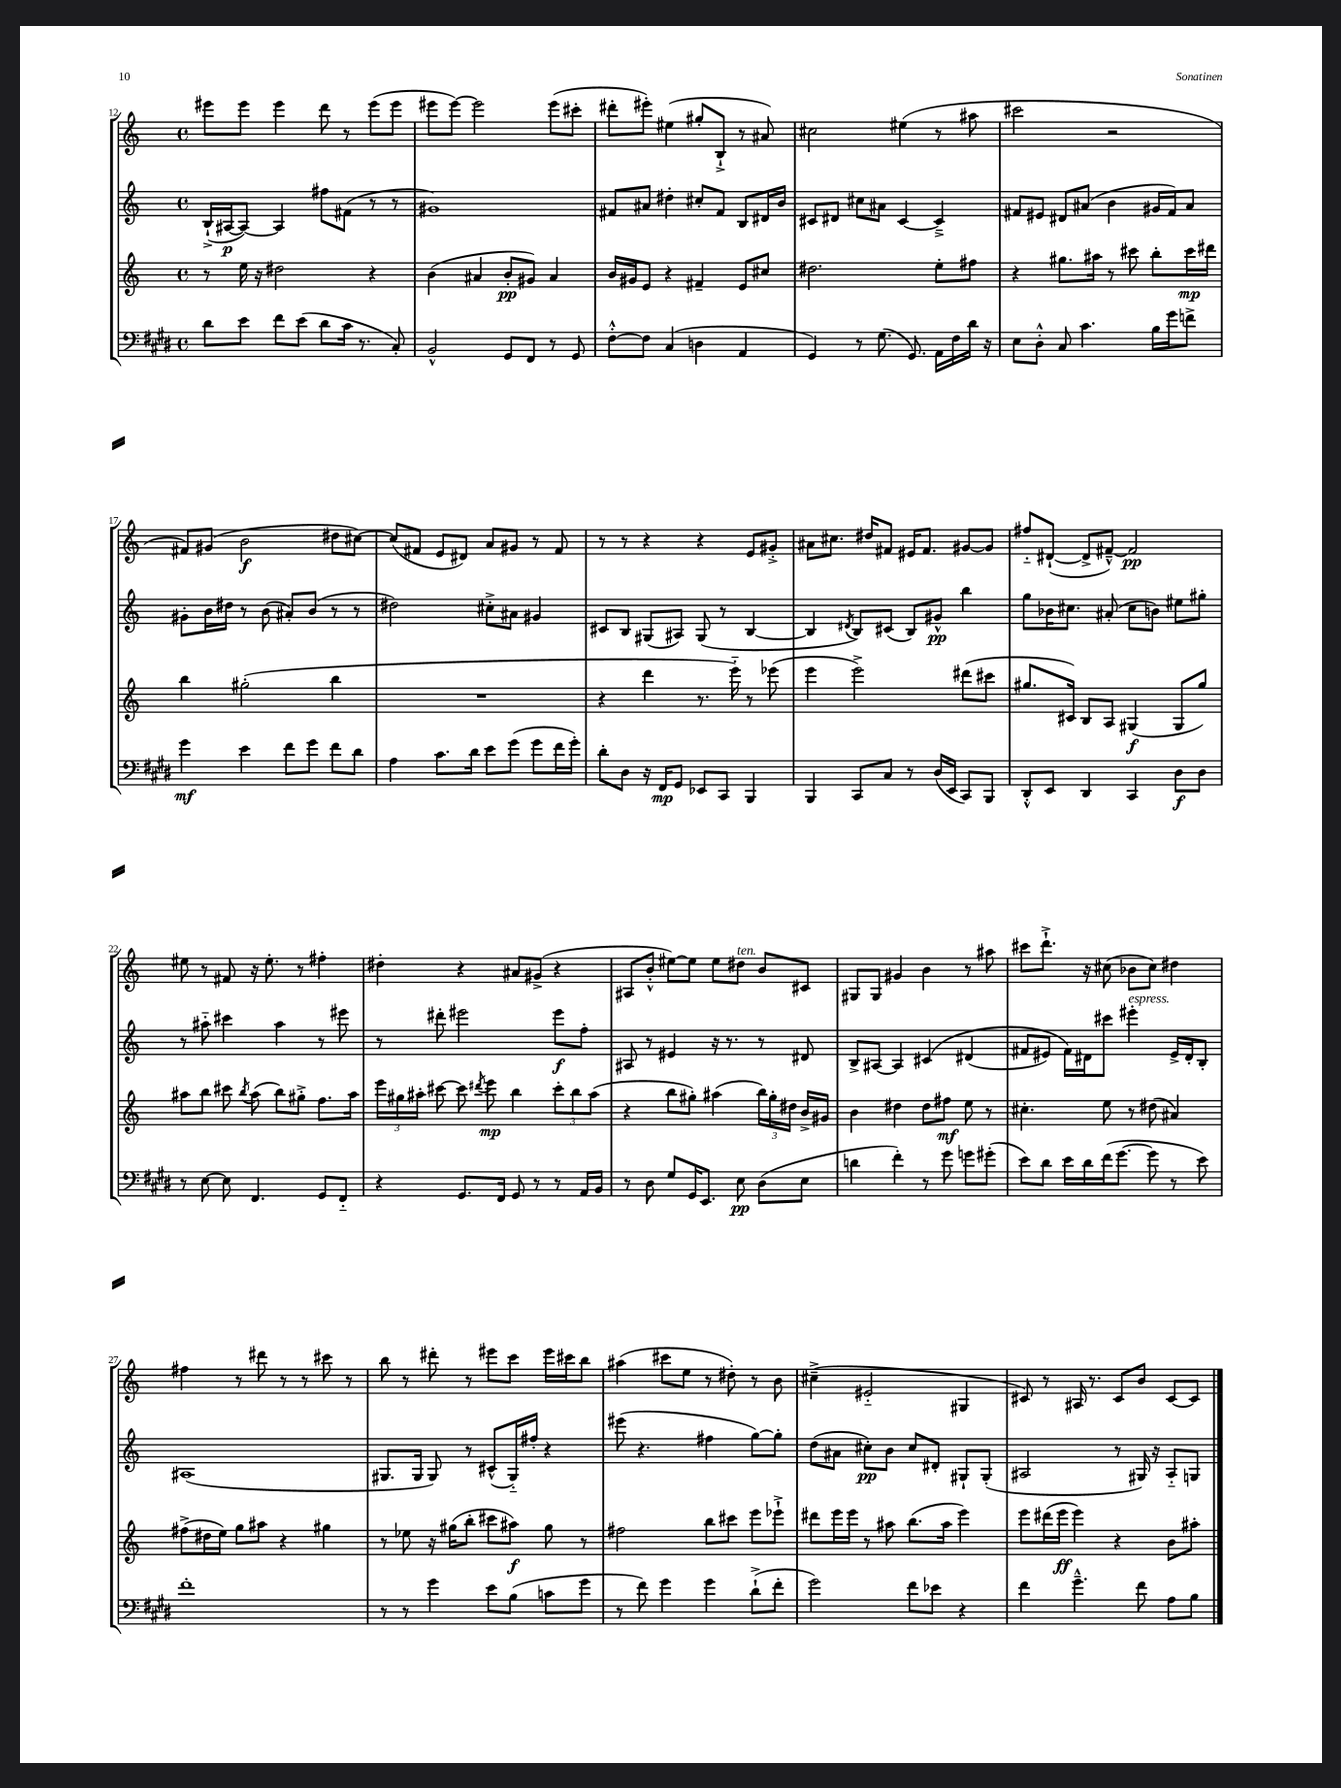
<<
\new StaffGroup <<
\new Staff = "s0" {
    \clef treble \key c \major \defaultTimeSignature \time 4/4
    \autoBeamOff eis'''8[ eis'''8] eis'''4 d'''8 r8 eis'''8[( eis'''8] |
    eis'''8[ eis'''8]~) eis'''2 eis'''8[( cis'''8]-. |
    dis'''8[-. eis'''8]-.) eis''4( gis''8[-. b8]-!-> r8 ais'8) |
    cis''2 eis''4( r8 ais''8 |
    cis'''2 r2 |
    fis'8[) gis'8]( b'2\f dis''8[ cis''8]~) |
    cis''8[( fis'8] e'8[ dis'8]) a'8[ gis'8] r8 fis'8 |
    r8 r8 r4 r4 e'8[ gis'8]-.-> |
    ais'8[ cis''8.] dis''16[ fis'8] eis'16[ fis'8.] gis'8[~ gis'8] |
    fis''8[-_ dis'8]~-!( dis'8[-> fis'8]~---^) fis'2\pp |
    eis''8 r8 fis'8 r16 eis''8.-. r8 fis''4-. |
    dis''4-. r4 ais'8[ gis'8]->( r4 |
    ais8[ b'8]-.-^ eis''8[~) eis''8] eis''8[ dis''8]^\markup { \italic "ten." } b'8[ cis'8] |
    gis8[ gis8] gis'4 b'4 r8 ais''8 |
    cis'''8[ d'''8.]-!-> r16 cis''8( bes'8[ cis''8]) dis''4 |
    fis''4 r8 dis'''8 r8 r8 cis'''8 r8 |
    b''8 r8 dis'''8-. r8 eis'''8[ c'''8] eis'''16[ cis'''16 b''8] |
    ais''4( cis'''8[ e''8] r8 dis''8-.) r8 b'8 |
    cis''4--->( eis'2-_ gis4 |
    cis'8) r8 ais16 r8. cis'8[ b'8] cis'8[~ cis'8] \bar "|." |
}
\new Staff = "s1" {
    \clef treble \key c \major \defaultTimeSignature \time 4/4
    \autoBeamOff b16[-!->( ais16~\p ais8]~) ais4 fis''8[ fis'8]( r8 r8 |
    gis'1) |
    fis'8[ ais'8] dis''4-. cis''8[-. fis'8] b8[ dis'16 b'16] |
    cis'8[ dis'8] cis''8[ ais'8] cis'4~ cis'4---> |
    fis'8[ eis'8] dis'8[ ais'8]( b'4 gis'16[ fis'16) ais'8] |
    gis'8[-. b'16 dis''16] r8 b'8( ais'8[-.) b'8]( r8 r8 |
    dis''2) cis''8[-.-> ais'8] gis'4 |
    cis'8[ b8] gis8[( ais8]) gis8( r8 b4~ |
    b4 \acciaccatura { dis'8 } b8[) cis'8]( b8[) gis'8]-^\pp b''4 |
    g''8[ bes'16 cis''8.] ais'8-.( cis''8[ b'8]) eis''8[ gis''8]-. |
    r8 ais''8-_ cis'''4 ais''4 r8 eis'''8 |
    r8 dis'''8-. eis'''2 eis'''8[\f f''8]-. |
    ais8 r8 eis'4 r16 r8. r8 dis'8 |
    b8[-> ais8]~ ais4 cis'4\( dis'4( |
    fis'8[ eis'8]) fis'16[\) dis'16 cis'''8] eis'''4-.^\markup { \italic "espress." } eis'16[-> dis'16-. b8]-. |
    ais1( |
    gis8.[ gis16] gis8) r8 cis'8[-^( gis16-_) fis''16]-. r4 |
    eis'''8( r4. fis''4 g''8[~) g''8]-. |
    d''8[( ais'8] cis''8[-.\pp) b'8] cis''8[ dis'8]-. gis8[-! gis8]-.( |
    ais2 r8 gis16) r16 ais8[-_ g8] \bar "|." |
}
\new Staff = "s2" {
    \clef treble \key c \major \defaultTimeSignature \time 4/4
    \autoBeamOff r8 e''16 r16 dis''2 r4 |
    b'4( ais'4 b'8[-.\pp gis'8]) ais'4 |
    b'16[ gis'16 e'8] r4 fis'4-- e'8[ cis''8] |
    dis''2. e''8[-. fis''8] |
    r4 gis''8.[ ais''16] r8 cis'''8 b''8[-. cis'''16\mp dis'''16] |
    b''4 gis''2-.( b''4 |
    R1 |
    r4 d'''4 r8. e'''16-_) r8 ees'''8( |
    e'''4 e'''2->) dis'''8[( cis'''8] |
    gis''8.[ cis'16]) b8[ a8] gis4\f( gis8[ gis''8]) |
    ais''8[ b''8] cis'''8 \acciaccatura { b''8 } ais''8( b''8[) gis''8]-.-> f''8.[ ais''16] |
    \tuplet 3/2 { e'''16[ gis''16 ais''16]-. } cis'''8~ cis'''8 \acciaccatura { dis'''8 } e'''8\mp b''4 \tuplet 3/2 { cis'''8[-. b''8 ais''8]( } |
    r4 b''8[ gis''8]-.) ais''4( \tuplet 3/2 { b''16[) gis''16-. dis''16] } b'16[-> gis'16] |
    b'4 dis''4 dis''8[ fis''8]\mf e''8 r8 |
    cis''4.-. e''8 r8 dis''8( ais'4) |
    fis''8[->( dis''16 e''16]) g''8[ ais''8] r4 gis''4 |
    r8 ees''8 r16 gis''16[( b''8]-. cis'''8[ ais''8]\f) gis''8 r8 |
    fis''2 b''8[ cis'''8] e'''8[ ees'''8]-!-> |
    dis'''8[ e'''16 e'''16] r8 ais''8 b''8.[( ais''16] e'''4) |
    e'''8[ dis'''16( e'''16]\ff e'''4) r4 b'8[ ais''8]-. \bar "|." |
}
\new Staff = "s3" {
    \clef bass \key e \major \defaultTimeSignature \time 4/4
    \autoBeamOff dis'8[ e'8] fis'8[ e'8]( dis'8[ cis'16] r8. cis8-.) |
    b,2-^ gis,8[ fis,8] r8 gis,8 |
    fis8[~-.-^ fis8] cis4( d4 a,4 |
    gis,4) r8 gis8.( gis,8.) a,16[ fis16 dis'16] r16 |
    e8[ dis8]-.-^ cis8 cis'4. b16[ gis'16 f'8]-> |
    gis'4\mf e'4 fis'8[ gis'8] fis'8[ dis'8] |
    a4 cis'8.[ dis'16] e'8[ gis'8]( gis'8[ fis'16 gis'16]-.) |
    dis'8[-. dis8] r16 fis,16[\mp gis,8] ees,8[ cis,8] b,,4 |
    b,,4 cis,8[ cis8] r8 dis16[( e,16] cis,8[) b,,8] |
    dis,8[-.-^ e,8] dis,4 cis,4 dis8[\f dis8] |
    r8 e8~ e8 fis,4. gis,8[ fis,8]-_ |
    r4 gis,8.[ fis,16] gis,8 r8 r8 a,16[ b,16] |
    r8 dis8 gis8[ gis,16 e,8.] e8\pp dis8[( e8] |
    d'4 fis'4-.) r8 gis'8 g'8[ gis'8]-.( |
    e'8[) dis'8] e'16[ dis'16 fis'16( gis'8.]~ gis'8 r8 e'8) |
    fis'1-. |
    r8 r8 gis'4 e'8[ b8]( c'8[ gis'8] |
    r8 fis'8) gis'4 gis'4 dis'8[-!->( fis'8]-. |
    gis'2) fis'8[ ees'8] r4 |
    fis'4 gis'4.---^ fis'8 a8[ b8] \bar "|." |
}
>>
>>
\layout { \context { \Score currentBarNumber = #12 } }
